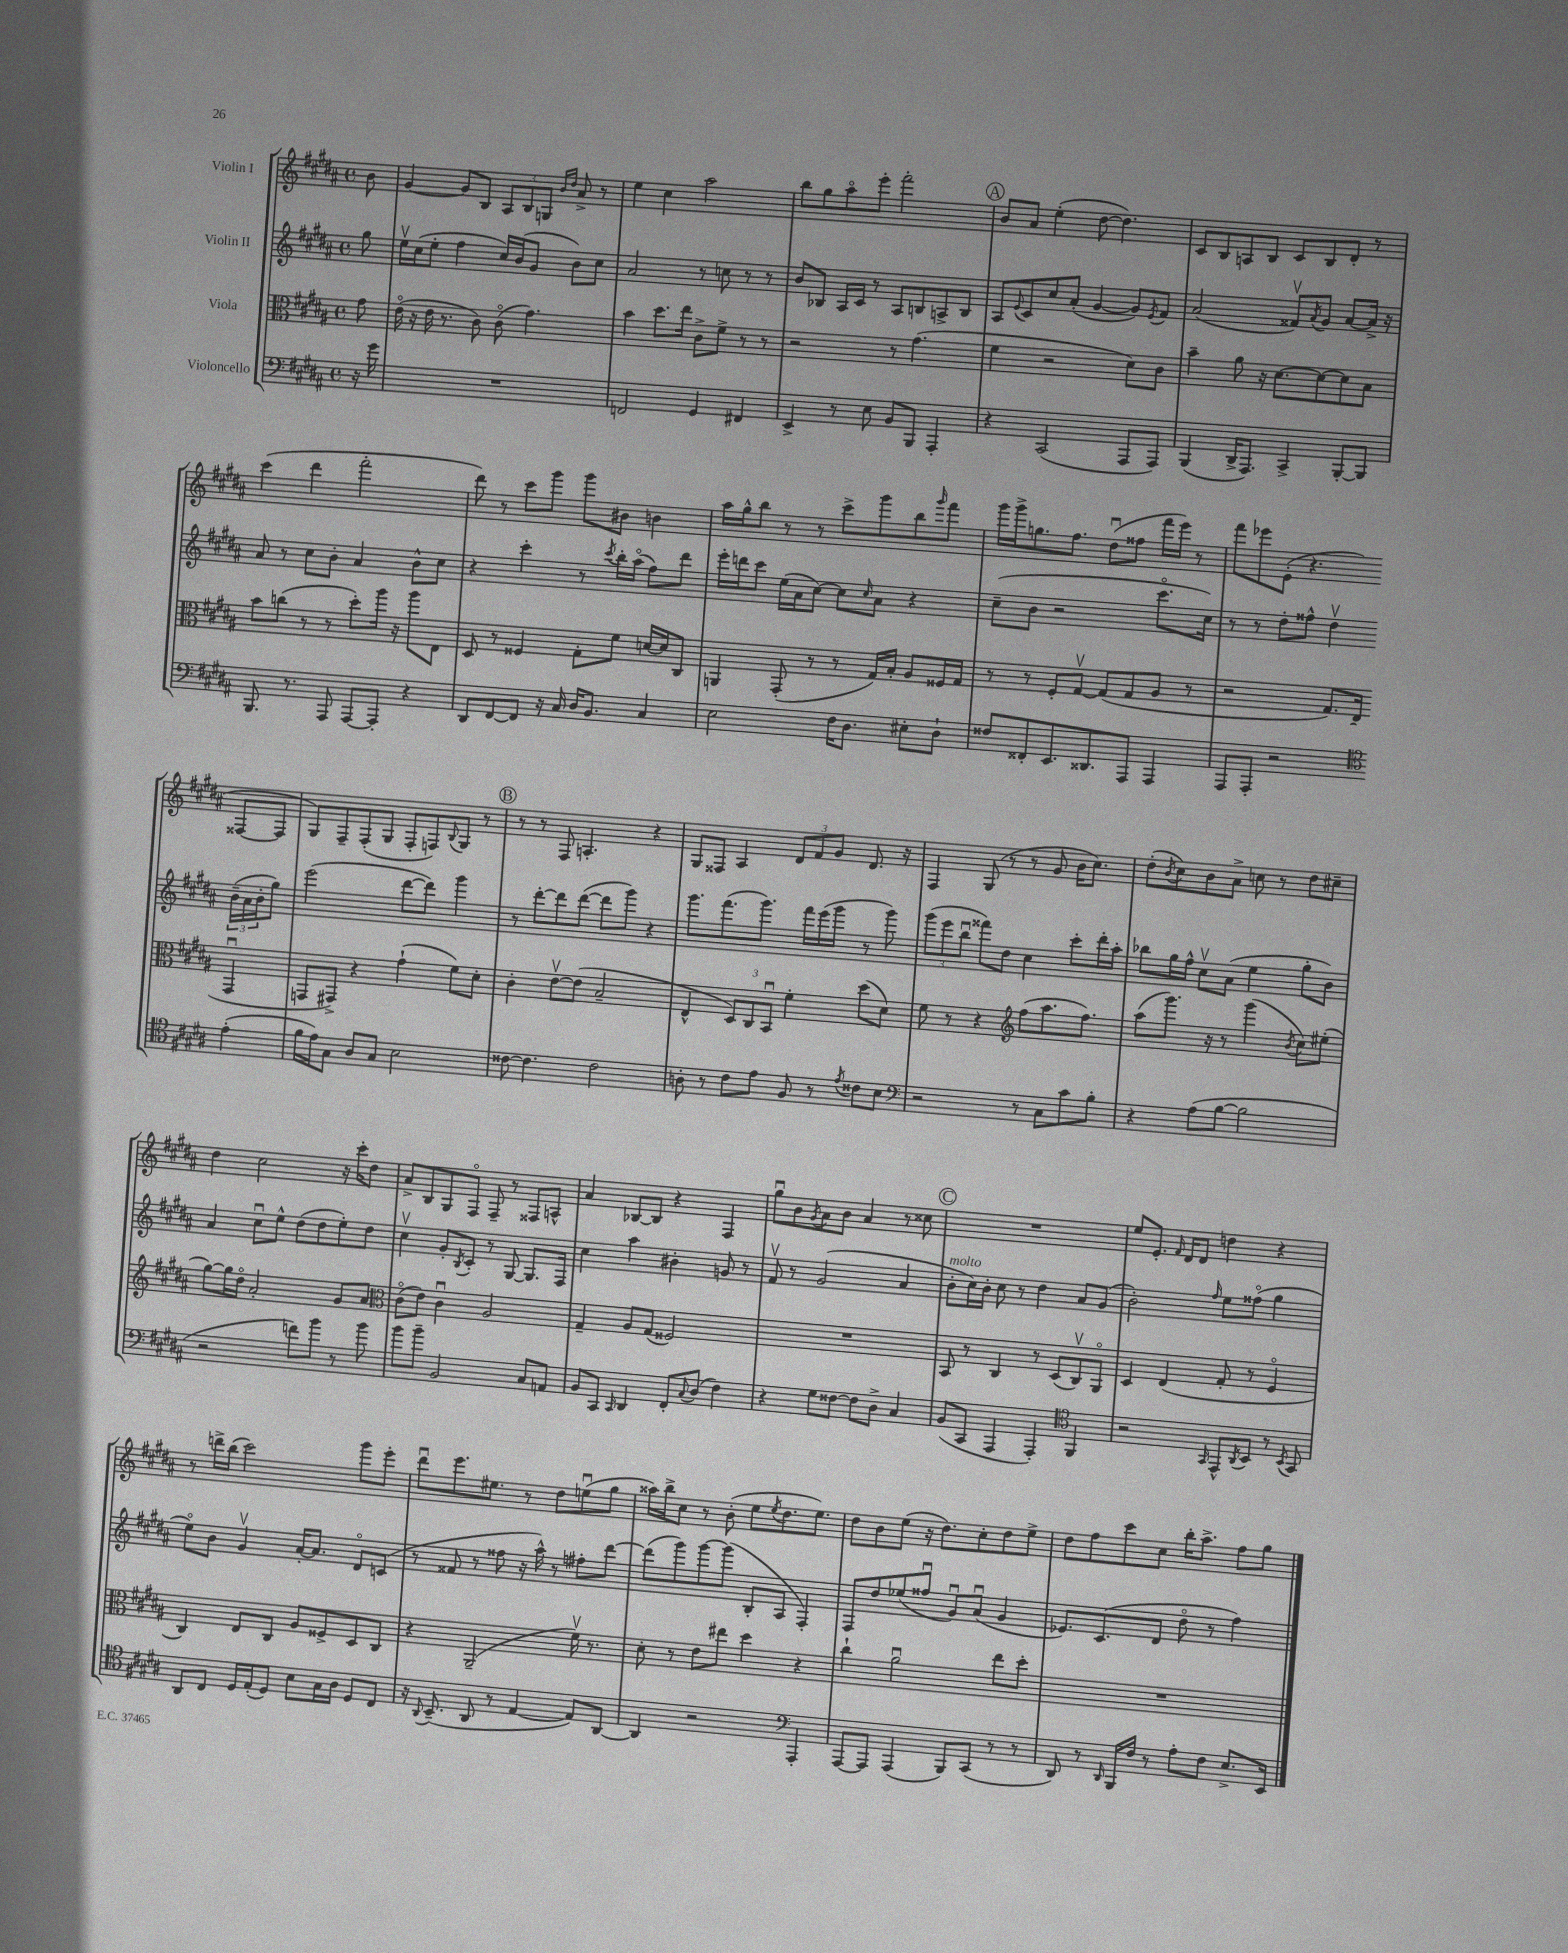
<<
\new StaffGroup <<
\new Staff = "s0" \with { instrumentName = "Violin I" } {
    \clef treble \key b \major \defaultTimeSignature \time 4/4 \partial 8
    b'8 |
    gis'4~ gis'8 b8 \tuplet 3/2 { ais8 b8 g8 } \grace { b'16 dis''16 } ais'8-> r8 |
    e''4 cis''4 ais''2 |
    b''8 gis''8 ais''8\flageolet e'''8-. fis'''2-. |
    \mark \markup { \circle "A" } b'8 ais'8 e''4-.( dis''8~ dis''4.) |
    cis'8 b8 a8 b8 cis'8 b8 dis'8-. r8 |
    cis'''4( dis'''4 fis'''2-. |
    dis'''8) r8 cis'''8 gis'''8 gis'''8 bis'8 b'4 |
    ais''16 gis''16-^ b''8 r8 r8 cis'''8-> gis'''8 b''8 \grace { gis'''16 } fis'''8 |
    gis'''16 gis'''16-> g''8. fis''8. dis''8\downbow( fisis''8 fis'''16 e'''16) r8 |
    fis'''8 ees'''8 e'8-.( r4. fisis8~ fisis8 |
    gis8) fis8-- fis8-.( gis8 fis8-. f8) \appoggiatura { b8 } gis8 r8 |
    \mark \markup { \circle "B" } r8 r8 fis8 a4.-. r4 |
    gis8 fisis8 ais4 \tuplet 3/2 { dis'8 fis'8 gis'8 } dis'8. r16 |
    fis4 gis8( r8 r8 gis'8 b'16 cis''8.) |
    dis''8-.( \acciaccatura { b'8 } cis''8) b'8 ais'8-> c''8 r8 dis''8 cis''8-- |
    dis''4 cis''2 r16 cis'''16-. dis''8 |
    ais'8-> b8 gis8 fis8\flageolet fis8-- r8 fisis8 a8-^ |
    ais'4 bes8~ bes8 r4 fis4 |
    gis''8\downbow b'8 \acciaccatura { gis'8 } ais'8 b'8 ais'4 r8 cisis''8 |
    \mark \markup { \circle "C" } R1 |
    e''8 e'8.-. \grace { fis'16 } dis'16 dis'8 d''4 r4 |
    r8 d'''16-> b''16( cis'''2) gis'''8 e'''8-. |
    dis'''8\downbow e'''8. eis''8. r8 dis''8 e''8\downbow( gis''8 |
    aisis''16) b''16-> cis''8 r8 b'8-.( e''8 \acciaccatura { e''8 } dis''8. e''8.) |
    dis''8 b'8 e''8( r16 dis''8.) cis''8-. dis''8 e''8-> |
    dis''8 fis''8 cis'''8 cis''8 b''16-. ais''8.-> fis''8 gis''8 \bar "|." |
}
\new Staff = "s1" \with { instrumentName = "Violin II" } {
    \clef treble \key b \major \defaultTimeSignature \time 4/4 \partial 8
    gis''8 |
    e''16\upbow cis''16( e''8-. fis''4 cis''16) b'16( gis'8 b'8) cis''8 |
    ais'2 r8 c''8 r8 r8 |
    b'8 bes8 ais16 cis'16 r8 ais8 b8 a8-> b8 |
    \mark \markup { \circle "A" } ais8 \appoggiatura { e'8 } cis'8 cis''8 ais'8-.( gis'4~ gis'8) \acciaccatura { e'8 } fis'8 |
    ais'2( fisis'8\upbow) \acciaccatura { ais'8 } gis'8 ais'8~ ais'16-> r16 |
    ais'8 r8 cis''8 b'8-. ais'4 b'8-^ cis''8 |
    r4 cis'''4-. r8 \acciaccatura { cis'''8 } b''16-. ais''16\flageolet( fis''8) dis'''8 |
    e'''16-. d'''16 cis'''8 e''16( ais'16 cis''8~) cis''8 \grace { cis''16 } ais'8 r4 |
    cis''8--( b'8 r2 cis'''8.\flageolet cis''16) |
    r8 r8 dis''8-. fisis''8-^ dis''4\upbow \tuplet 3/2 { b'16--( ais'16 b'16-. } gis''8) |
    e'''2( dis'''8~ dis'''8) gis'''4 |
    \mark \markup { \circle "B" } r8 dis'''8~-. dis'''8 dis'''8~( dis'''8 gis'''8) r4 |
    gis'''8. fis'''8.( gis'''8.) fis'''16 e'''16( gis'''16 r8 gis'''8) |
    \tuplet 3/2 { gis'''8( e'''8 b''8\downbow } fisis'''8) dis''8 cis''4 cis'''8-. dis'''16-. ais''16-. |
    bes''8 gis''16 fis''16-^ cis''8\upbow ais'8( e''4 gis''8-. b'8) |
    ais'4 cis''8\downbow e''8-^ dis''8( dis''8 e''8-.) dis''8 |
    cis''4\upbow gis'8-. \acciaccatura { b8 } cis'8-. r8 gis8~ gis8. fis16 |
    cis''4 ais''4 bis'4-. g'8 r8 |
    fis'8\upbow r8 gis'2( ais'4 |
    \mark \markup { \circle "C" } b'8-.^\markup { \italic "molto" } cis''16) b'16-. cis''8 r8 dis''4 ais'8 gis'8( |
    b'2-.) \grace { fis''16 } e''8 fisis''8\flageolet( gis''4 |
    e''8\flageolet) b'8 gis'4\upbow ais'16~-. ais'8. dis'8\flageolet c'8( |
    r8 fisis'8 r8 fisis''8 r16 ais''16-^) r8 fis''8-. dis'''8~ |
    dis'''8( gis'''8) gis'''8~ gis'''8( b8-. ais8 fis4-.) |
    fis8 dis''8 ees''8( fisis''8\downbow gis'8\downbow) ais'8\downbow( gis'4 |
    ees'8.) cis'8.( dis'8 dis''8\flageolet r8 fis''4) \bar "|." |
}
\new Staff = "s2" \with { instrumentName = "Viola" } {
    \clef alto \key b \major \defaultTimeSignature \time 4/4 \partial 8
    gis'8 |
    e'16\flageolet( r16 e'16 r8. cis'8) cis'8\flageolet( gis'4.) |
    b'4 dis''8. e''16 cis'8-> fis'8-> r8 r8 |
    r2 r8 gis'4.( |
    \mark \markup { \circle "A" } fis'4 r2 dis'8) cis'8 |
    b'4-- ais'8 r16 dis'8.~ dis'8~ dis'8 b8 |
    b'8 c''8( r8 r8 dis''8-.) ais''16 r16 ais''8 e8 |
    dis8 r8 fisis4 gis8-. fis'8 d'16~ d'16 cis8 |
    a,4 gis,8-.( r8 r8 gis16) b16-. ais8 fisis16 gis16 |
    r8 r8 fis8-. gis8~\upbow gis8( gis8 ais8 r8 |
    r2 gis8.) e16( gis,4\downbow |
    g,8 gis,8->) r4 gis'4-!( fis'8) dis'8-. |
    \mark \markup { \circle "B" } cis'4-. e'8~\upbow e'8( b2-- |
    e4-^ \tuplet 3/2 { dis8) cis8 b,8\downbow } fis'4-. dis''8( dis'8) |
    fis'8 r8 r4 \clef treble fis''8( ais''8. fis''8.) |
    ais''8( gis'''8.) r16 r8 gis'''4( \acciaccatura { b'8 } cis''8) eis''8-.( |
    gis''8~) gis''16 dis''16\flageolet ais'2-. gis'8 ais'8 |
    \clef alto cis'8\flageolet( e'8) cis'4\downbow ais2 |
    gis4-- ais8 gis8( fisis2) |
    R1 |
    \mark \markup { \circle "C" } b,8 r8 cis4 r8 dis8( cis8\upbow) ais,8\flageolet |
    dis4 e4( gis8-. r8 fis4\flageolet |
    cis4) e8 cis8 ais8 fisis8-> dis8 cis8 |
    r4 ais,2--( fis'16\upbow) r8. |
    dis'8-. r8 e'8 eis''8 dis''4 r4 |
    cis''4-! ais'2\downbow e''8 dis''8-. |
    R1 \bar "|." |
}
\new Staff = "s3" \with { instrumentName = "Violoncello" } {
    \clef bass \key b \major \defaultTimeSignature \time 4/4 \partial 8
    r16 gis'16 |
    R1 |
    f,2 gis,4 fis,4 |
    e,4-> r8 e8 b,8 b,,8 ais,,4-. |
    \mark \markup { \circle "A" } r4 cis,2( ais,,8 ais,,8) |
    b,,4( dis,16-> ais,,8.) cis,4-> b,,8~-. b,,8 |
    b,,8. r8. ais,,8 ais,,8~ ais,,8-. r4 |
    dis,8 fis,8~ fis,8 r16 cis16 dis16 b,8. cis4 |
    e2 fis16 dis8. eis8-. dis8-! |
    fisis8 fisis,8-. e,8. disis,8. ais,,8 ais,,4 |
    ais,,8 ais,,8-. r2 \clef tenor e'4-.( |
    fis'16 e'16) gis8 ais8 gis8 b2 |
    \mark \markup { \circle "B" } cisis'8~ cisis'4. cisis'2 |
    a8-. r8 cis'8 e'8 fis8 r8 \acciaccatura { e'8 } cisis'8 b8 |
    \clef bass r2 r8 cis8 cis'8 b8-. |
    r4 ais8( b8~ b2 |
    r2 f'8) b'8 r8 b'8 |
    b'8 b'8-- b,2 cis8 a,8 |
    b,8 cis,8 \grace { cis,16 } dis,4 fis,8-. \appoggiatura { cis8 } dis8( fis4) |
    r4 gis8 fisis8~ fisis8 dis8-> cis4 |
    \mark \markup { \circle "C" } b,8( cis,8 ais,,4 ais,,4-.) \clef tenor fis,4 |
    r2 \grace { gis,16 } e,8-^ \acciaccatura { ais,8 } b,8 r8 \acciaccatura { b,8 } gis,8 |
    ais,8 cis8 dis16 e16-.( dis8) b8 gis16 ais16 dis8 cis8 |
    r16 \appoggiatura { ais,8 } b,8.--( ais,8 r8 e4~ e8) ais,8~ |
    ais,4 r2 \clef bass ais,,4-. |
    ais,,8~ ais,,8 ais,,4( b,,8) cis,8( r8 r8 |
    dis,8) r8 \grace { dis,16 } b,,16 fis16 r8 ais8-. fis8 e8.-> e,16 \bar "|." |
}
>>
>>
\layout { \context { \Score \remove "Bar_number_engraver" } }
